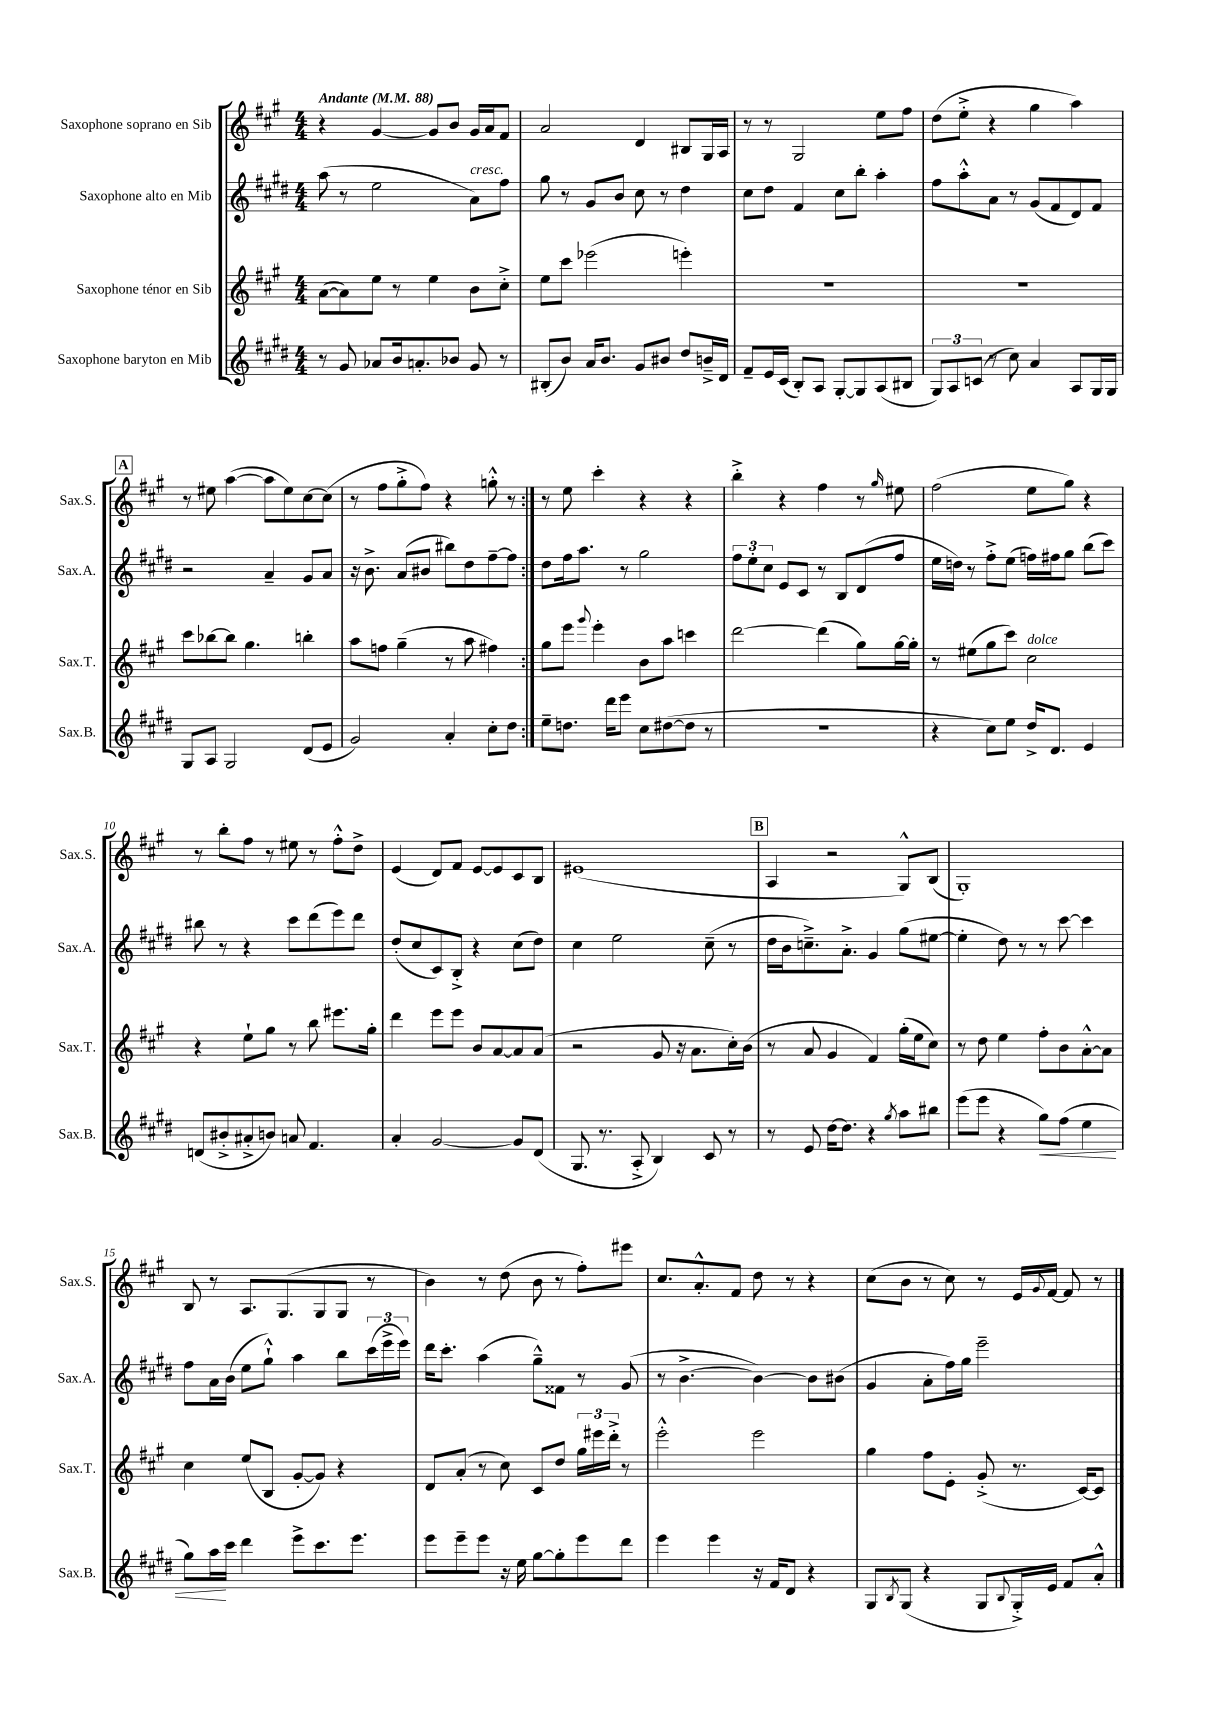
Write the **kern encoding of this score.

**kern	**dynam	**kern	**kern	**kern
*part4	*part4	*part3	*part2	*part1
*staff4	*staff4	*staff3	*staff2	*staff1
*I"Saxophone baryton en Mib	*	*I"Saxophone ténor en Sib	*I"Saxophone alto en Mib	*I"Saxophone soprano en Sib
*I'Sax.B.	*	*I'Sax.T.	*I'Sax.A.	*I'Sax.S.
*clefG2	*	*clefG2	*clefG2	*clefG2
*k[f#c#g#d#]	*	*k[f#c#g#]	*k[f#c#g#d#]	*k[f#c#g#]
*M4/4	*	*M4/4	*M4/4	*M4/4
*MM88	*	*MM88	*MM88	*MM88
=1	=1	=1	=1	=1
!	!	!	!	!LO:TX:a:B:t=Andante
8r	.	([8a\L	(8aa\	4r
8g#/	.	8a\])	8r	.
8a-X/L	.	8ee\J	2ee\	[4g#/
16b/k	.	8r	.	.
8.an'/	.	.	.	.
.	.	4ee\	.	8g#/L]
8b-X/J	.	.	.	8b/J
!	!	!	!LO:TX:a:i:t=cresc.	!
8g#/	.	8b\L	8a\L)	16g#/LL
.	.	.	.	16a/J
8r	.	8cc#'^\J	8ff#\J	8f#/J
=2	=2	=2	=2	=2
(8B#X'/L	.	8ee\L	8gg#\	2a/
8b/J)	.	8ccc#\J	8r	.
16a/KL	.	(2eee-X\	8g#/L	.
8.b/J	.	.	.	.
.	.	.	8b/J	.
8g#/L	.	.	8cc#\	4d/
8b#X/J	.	.	8r	.
8dd#/L	.	4eeen'\)	4dd#\	8B#X/L
16bn~^/L	.	.	.	16G#/L
16d#/JJ	.	.	.	16A/JJ
=3	=3	=3	=3	=3
8f#~/L	.	1r	8cc#\L	8r
16e/L	.	.	8dd#\J	8r
(16c#/JJ	.	.	.	.
8B'/L)	.	.	4f#/	2G#/
8A/J	.	.	.	.
[8G#'/L	.	.	8cc#\L	.
8G#/]	.	.	8bb'\J	.
(8A/	.	.	4aa'\	8ee\L
8B#X/J	.	.	.	8ff#\J
=4	=4	=4	=4	=4
12G#/L)	.	1r	8ff#\L	(8dd\L
12A/	.	.	.	.
.	.	.	8aa'^^\	8ee'^\J
(12cn/J	.	.	.	.
8r	.	.	8a\J	4r
8cc#\)	.	.	8r	.
4a/	.	.	(8g#/L	4gg#\
.	.	.	8f#/	.
8A/L	.	.	8d#/)	4aa\)
16G#/L	.	.	8f#/J	.
16G#/JJ	.	.	.	.
!!LO:LB:g=z
!!LO:REH:place=s1:t=A
=5	=5	=5	=5	=5
8G#/L	.	8ccc#\L	2r	8r
8A/J	.	[8bb-X\	.	8ee#X\
2G#/	.	8bb-\J]	.	([4aa\
.	.	4.gg#\	.	.
.	.	.	4a~/	8aa\L]
.	.	.	.	8ee#\)
(8d#/L	.	4bbn'\	8g#/L	[8cc#\
8e/J	.	.	8a/J	(8cc#\J]
=6	=6	=6	=6	=6
2g#/)	.	8aa\L	16r	8r
.	.	.	8.b^\	.
.	.	8ffn\J	.	8ff#\L
.	.	(4gg#~\	(8a/L	8gg#'^\
.	.	.	8b#X/J	8ff#\J)
4a'/	.	8r	8bb#X\L)	4r
.	.	8aa\	8dd#\	.
8cc#'\L	.	4ff#X\)	[8ff#~\	8ggn'^^\
8dd#\J	.	.	8ff#\J]	8r
=7:|!	=7:|!	=7:|!	=7:|!	=7:|!
8ee~\L	.	8gg#\L	8dd#\L	8r
8.ddn\J	.	8eee\J	16ff#\k	8ee\
.	.	.	8.aa\J	.
.	.	8qqggg#/	.	.
.	.	4eee'\	.	4ccc#'\
16ddd#\KL	.	.	.	.
8eee\J	.	.	8r	.
8cc#\L	.	8b\L	2gg#\	4r
([8dd#X\	.	8aa\J	.	.
8dd#\J]	.	4cccn\	.	4r
8r	.	.	.	.
=8	=8	=8	=8	=8
1r	.	[2ddd\	12ff#\L	4bb'^\
.	.	.	12ee'\	.
.	.	.	12cc#\J	.
.	.	.	8e/L	4r
.	.	.	8c#/J	.
.	.	(4ddd\]	8r	4ff#\
.	.	.	8B/L	.
.	.	8gg#\L)	(8d#/	8r
.	.	.	.	16qqgg#/
.	.	[16gg#\L	8ff#/J	8ee#X\
.	.	16gg#'\JJ]	.	.
=9	=9	=9	=9	=9
4r	.	8r	16ee\LL	(2ff#\
.	.	.	16ddn\JJ)	.
.	.	(8ee#X\L	8r	.
8cc#\L)	.	8gg#\	8ff#'^\L	.
8ee\J	.	8ccc#\J)	(8ee\J	.
!	!	!LO:TX:a:i:t=dolce	!	!
16dd#^/KL	.	2cc#\	16ffn\LL)	8ee\L
8.d#/J	.	.	16ff#X\J	.
.	.	.	8gg#\J	8gg#\J)
4e/	.	.	(8bb\L	4r
.	.	.	8ccc#\J)	.
!!LO:LB:g=z
=10	=10	=10	=10	=10
(8dn/L	.	4r	8bb#X\	8r
8b#X'^/	.	.	8r	8bb'\L
8a#X'^/	.	8ee`\L	4r	8ff#\J
8bn/J)	.	8gg#\J	.	8r
8an/	.	8r	8ccc#\L	8ee#X\
4.f#/	.	8bb\	(8ddd#\	8r
.	.	8.eee#X\L	8eee\)	8ff#'^^\L
.	.	.	8ddd#\J	8dd^\J
.	.	16gg#'\Jk	.	.
=11	=11	=11	=11	=11
4a'/	.	4ddd\	(8dd#'/L	(4e/
.	.	.	8cc#/	.
[2g#/	.	8eee\L	8c#/)	8d/L)
.	.	8eee\J	8B'^/J	8f#/J
.	.	8b/L	4r	[8e/L
.	.	[8a/	.	8e/]
8g#/L]	.	8a/]	(8cc#\L	8c#/
(8d#/J	.	(8a/J	8dd#\J)	8B/J
=12	=12	=12	=12	=12
8.G#/	.	2r	4cc#\	(1e#X
8.r	.	.	.	.
.	.	.	2ee\	.
8A'^/	.	.	.	.
4B/)	.	8g#/	.	.
.	.	16r	.	.
.	.	8.a\L	.	.
8c#/	.	.	(8cc#~\	.
8r	.	16cc#'\L)	8r	.
.	.	(16b\JJ	.	.
!!LO:REH:place=s1:t=B
=13	=13	=13	=13	=13
8r	.	8r	16dd#\LL	4A/
.	.	.	16b\J	.
8e/	.	8a/	8.ccn~^\)	.
[16dd#\KL	.	4g#/	.	2r
8.dd#\J]	.	.	8.a'^\J	.
4r	.	4f#/)	4g#/	.
8qgg#/	.	.	.	.
8aa\L	.	(16gg#'\LL	(8gg#\L	8G#^^/L)
.	.	16ee\J	.	.
8bb#X\J	.	8cc#\J)	[8ee#X\J	(8B/J
=14	=14	=14	=14	=14
(8eee\L	.	8r	4ee#'\]	1G#')
8eee\J	.	8dd\	.	.
4r	.	4ee\	8dd#\)	.
.	.	.	8r	.
!	!LO:HP:b	!	!	!
8gg#\L)	<	8ff#'\L	8r	.
(8ff#\J	.	8b\	[8ccc#\	.
4ee\	.	[8a'^^\	4ccc#\]	.
.	.	8a\J]	.	.
!!LO:LB:g=z
=15	=15	=15	=15	=15
8gg#\L)	.	4cc#\	8ff#\L	8B/
16aa\L	.	.	16a\L	8r
16ccc#\JJ	[	.	(16b\JJ	.
4ddd#\	.	(8ee/L	8ee\L	8.A/L
.	.	8B/J	8gg#`^^\J)	.
.	.	.	.	(8.G#/
8eee^\L	.	[8g#'/L	4aa\	.
8.ccc#\	.	8g#/J])	.	8G#/
.	.	4r	8bb\L	8G#/J
8.eee\J	.	.	.	.
.	.	.	(24ccc#\L	8r
.	.	.	24eee^\	.
.	.	.	24eee\JJ)	.
=16	=16	=16	=16	=16
8eee\L	.	8d/L	16ddd#\KL	4b\)
.	.	.	8.ccc#'\J	.
8eee~\	.	(8a'/J	.	.
8eee\J	.	8r	(4aa\	8r
16r	.	8cc#\)	.	(8dd\
16ee\	.	.	.	.
[8gg#\L	.	8c#/L	8gg#~^^\L)	8b\
8gg#'\]	.	8dd/J	8f##X\J	8r
8eee\	.	24gg#\LL	8r	8ff#'\L)
.	.	24eee#X\	.	.
.	.	24ddd'^\JJ	.	.
8ddd#\J	.	8r	(8g#/	8eee#X\J
=17	=17	=17	=17	=17
4eee\	.	2eee'^^\	8r	8.cc#/L
.	.	.	[4.b^\	.
.	.	.	.	8.a'^^/
4eee\	.	.	.	.
.	.	.	.	8f#/J
16r	.	2eee\	4b\_)	8dd\
16f#/KL	.	.	.	.
8d#/J	.	.	.	8r
4r	.	.	8b\L]	4r
.	.	.	(8b#X\J	.
=18	=18	=18	=18	=18
8G#/L	.	4gg#\	4g#/	(8cc#\L
8qB/	.	.	.	.
(8G#/J	.	.	.	8b\J
4r	.	8ff#\L	8a'\L	8r
.	.	8e'\J	16ff#\L)	8cc#\)
.	.	.	16gg#\JJ	.
8G#/L	.	(8g#'^/	2eee~\	8r
8qqB/	.	.	.	.
16G#'^/L)	.	8.r	.	16e/LL
.	.	.	.	8qqg#/
16e/JJ	.	.	.	[16f#/JJ
8f#/L	.	.	.	8f#/]
.	.	[16c#/KL)	.	.
8a'^^/J	.	8c#/J]	.	8r
==	==	==	==	==
*-	*-	*-	*-	*-
